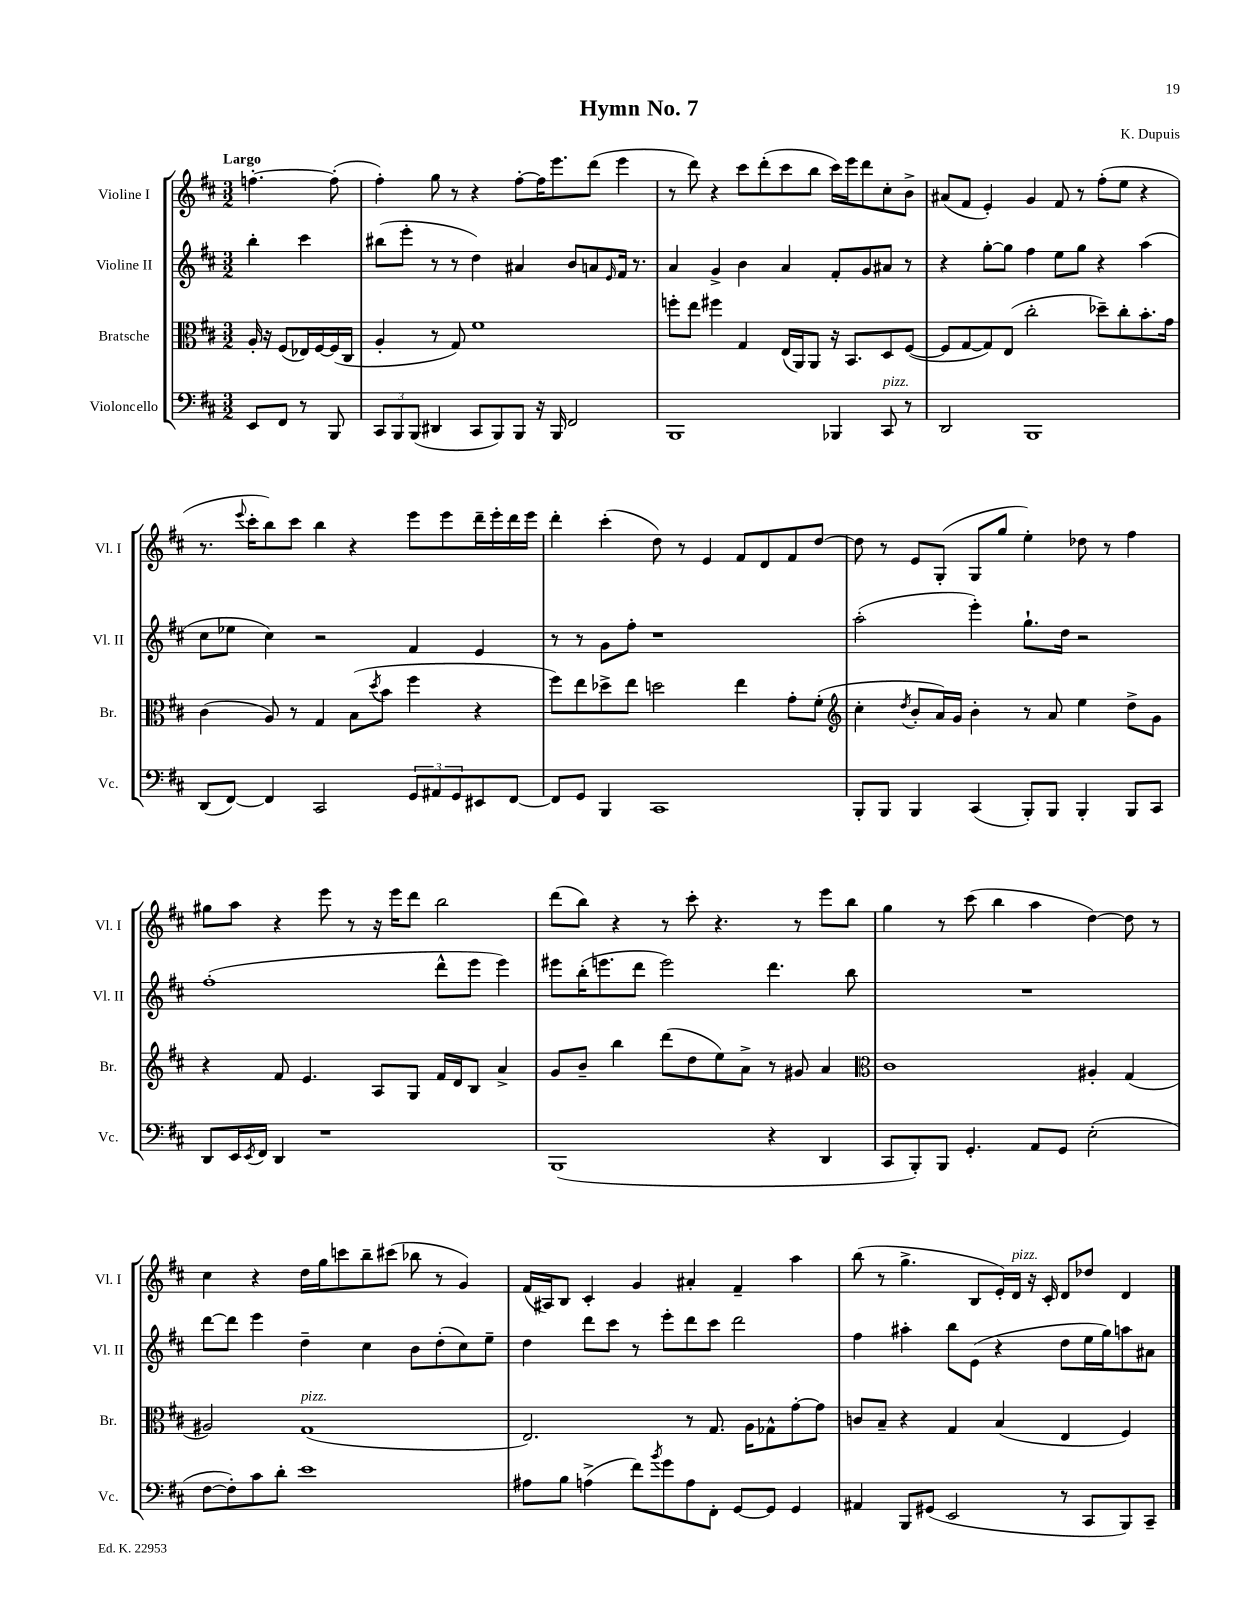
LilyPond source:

\header { title = "Hymn No. 7" composer = "K. Dupuis" }
<<
\new StaffGroup <<
\new Staff = "s0" \with { instrumentName = "Violine I" shortInstrumentName = "Vl. I" } {
    \clef treble \key d \major \numericTimeSignature \time 3/2 \partial 2 \tempo "Largo"
    f''4.~-. f''8-.( |
    fis''4-.) g''8 r8 r4 fis''8~-. fis''16 e'''8. d'''8( e'''4 |
    r8 d'''8) r4 cis'''8 d'''8-.( cis'''8 b''8 cis'''16) e'''16 d'''8 cis''8-. b'8-> |
    ais'8( fis'8 e'4-.) g'4 fis'8 r8 fis''8-.( e''8 r4 |
    r8. \appoggiatura { e'''8 } cis'''16-. b''8) cis'''8 b''4 r4 e'''8 e'''8 d'''16-- e'''16-. d'''16 e'''16 |
    d'''4-. cis'''4-.( d''8) r8 e'4 fis'8 d'8 fis'8 d''8~ |
    d''8 r8 e'8 g8-.( g8 g''8 e''4-.) des''8 r8 fis''4 |
    gis''8 a''8 r4 e'''8 r8 r16 e'''16 d'''8 b''2 |
    d'''8( b''8) r4 r8 cis'''8-. r4. r8 e'''8 b''8 |
    g''4 r8 cis'''8( b''4 a''4 d''4~) d''8 r8 |
    cis''4 r4 d''16 g''16 c'''8 b''8-- cis'''8( bes''8 r8 g'4) |
    fis'16( ais16) b8 cis'4-. g'4 ais'4-. fis'4-- a''4 |
    b''8( r8 g''4.-> b8 e'16-.) d'16^\markup { \italic "pizz." } r16 cis'16-. d'8 des''8 d'4 \bar "|." |
}
\new Staff = "s1" \with { instrumentName = "Violine II" shortInstrumentName = "Vl. II" } {
    \clef treble \key d \major \numericTimeSignature \time 3/2 \partial 2
    b''4-. cis'''4 |
    bis''8( e'''8-. r8 r8 d''4) ais'4 b'8 a'8 \grace { e'16 } fis'16 r8. |
    a'4 g'4-> b'4 a'4 fis'8-. g'8 ais'8 r8 |
    r4 g''8~-. g''8 fis''4 e''8 g''8 r4 a''4( |
    cis''8 ees''8 cis''4) r2 fis'4 e'4 |
    r8 r8 g'8 fis''8-. r1 |
    a''2-.( e'''4-.) g''8.-! d''16 r2 |
    fis''1-.( d'''8-^ e'''8 e'''4) |
    eis'''8 b''16-.( e'''8. d'''8 e'''2) d'''4. b''8 |
    R1. |
    d'''8~ d'''8 e'''4 d''4-- cis''4 b'8 d''8-.( cis''8) e''8-- |
    d''4 d'''8 cis'''8 r8 e'''8-. d'''8 cis'''8 d'''2 |
    fis''4 ais''4-. b''8 e'8( r4 d''8 e''16 g''16) a''8 ais'8 \bar "|." |
}
\new Staff = "s2" \with { instrumentName = "Bratsche" shortInstrumentName = "Br." } {
    \clef alto \key d \major \numericTimeSignature \time 3/2 \partial 2
    a16-. r16 fis8( ees16) fis16~ fis16( cis16 |
    a4-. r8 g8) fis'1 |
    f''8-. e''8 fis''4 g4 e16( a,16) a,8 r16 b,8. d8 fis8~( |
    fis8 g8~ g8) e8( cis''2-. des''8--) cis''8-. b'8.-. g'16 |
    cis'4( a8) r8 g4 b8( \acciaccatura { d''8 } b'8 fis''4 r4 |
    fis''8) e''8 des''8-> e''8 d''2 e''4 g'8-. fis'8-.( |
    \clef treble cis''4-. \acciaccatura { d''8 } b'8-. a'16) g'16 b'4-. r8 a'8 e''4 d''8-> g'8 |
    r4 fis'8 e'4. a8 g8 fis'16 d'16 b8 a'4-> |
    g'8 b'8-- b''4 d'''8( d''8 e''8) a'8-> r8 gis'8 a'4 |
    \clef alto cis'1 ais4-. g4( |
    ais2) g1^\markup { \italic "pizz." }( |
    e2.) r8 g8. a16 ges8-^ g'8~-. g'8 |
    c'8 b8-- r4 g4 b4( e4 fis4) \bar "|." |
}
\new Staff = "s3" \with { instrumentName = "Violoncello" shortInstrumentName = "Vc." } {
    \clef bass \key d \major \numericTimeSignature \time 3/2 \partial 2
    e,8 fis,8 r8 b,,8 |
    \tuplet 3/2 { cis,8 b,,8 b,,8( } dis,4 cis,8 b,,8) b,,8 r16 b,,16 fis,2 |
    b,,1 bes,,4 cis,8^\markup { \italic "pizz." } r8 |
    d,2 b,,1 |
    d,8( fis,8~) fis,4 cis,2 \tuplet 3/2 { g,8 ais,8 g,8 } eis,8 fis,8~ |
    fis,8 g,8 b,,4 cis,1 |
    b,,8-. b,,8 b,,4 cis,4( b,,8-.) b,,8 b,,4-. b,,8 cis,8 |
    d,8 e,16 \acciaccatura { e,8 } fis,16 d,4 r1 |
    b,,1( r4 d,4 |
    cis,8 b,,8-.) b,,8 g,4.-. a,8 g,8 e2-.( |
    fis8~ fis8-.) cis'8 d'8-. e'1 |
    ais8 b8 a4->( fis'8) \acciaccatura { b'8 } g'8 a8 fis,8-. g,8~ g,8 g,4 |
    ais,4 b,,8 gis,8( e,2 r8 cis,8 b,,8) cis,8-- \bar "|." |
}
>>
>>
\layout { \context { \Score \remove "Bar_number_engraver" } }
